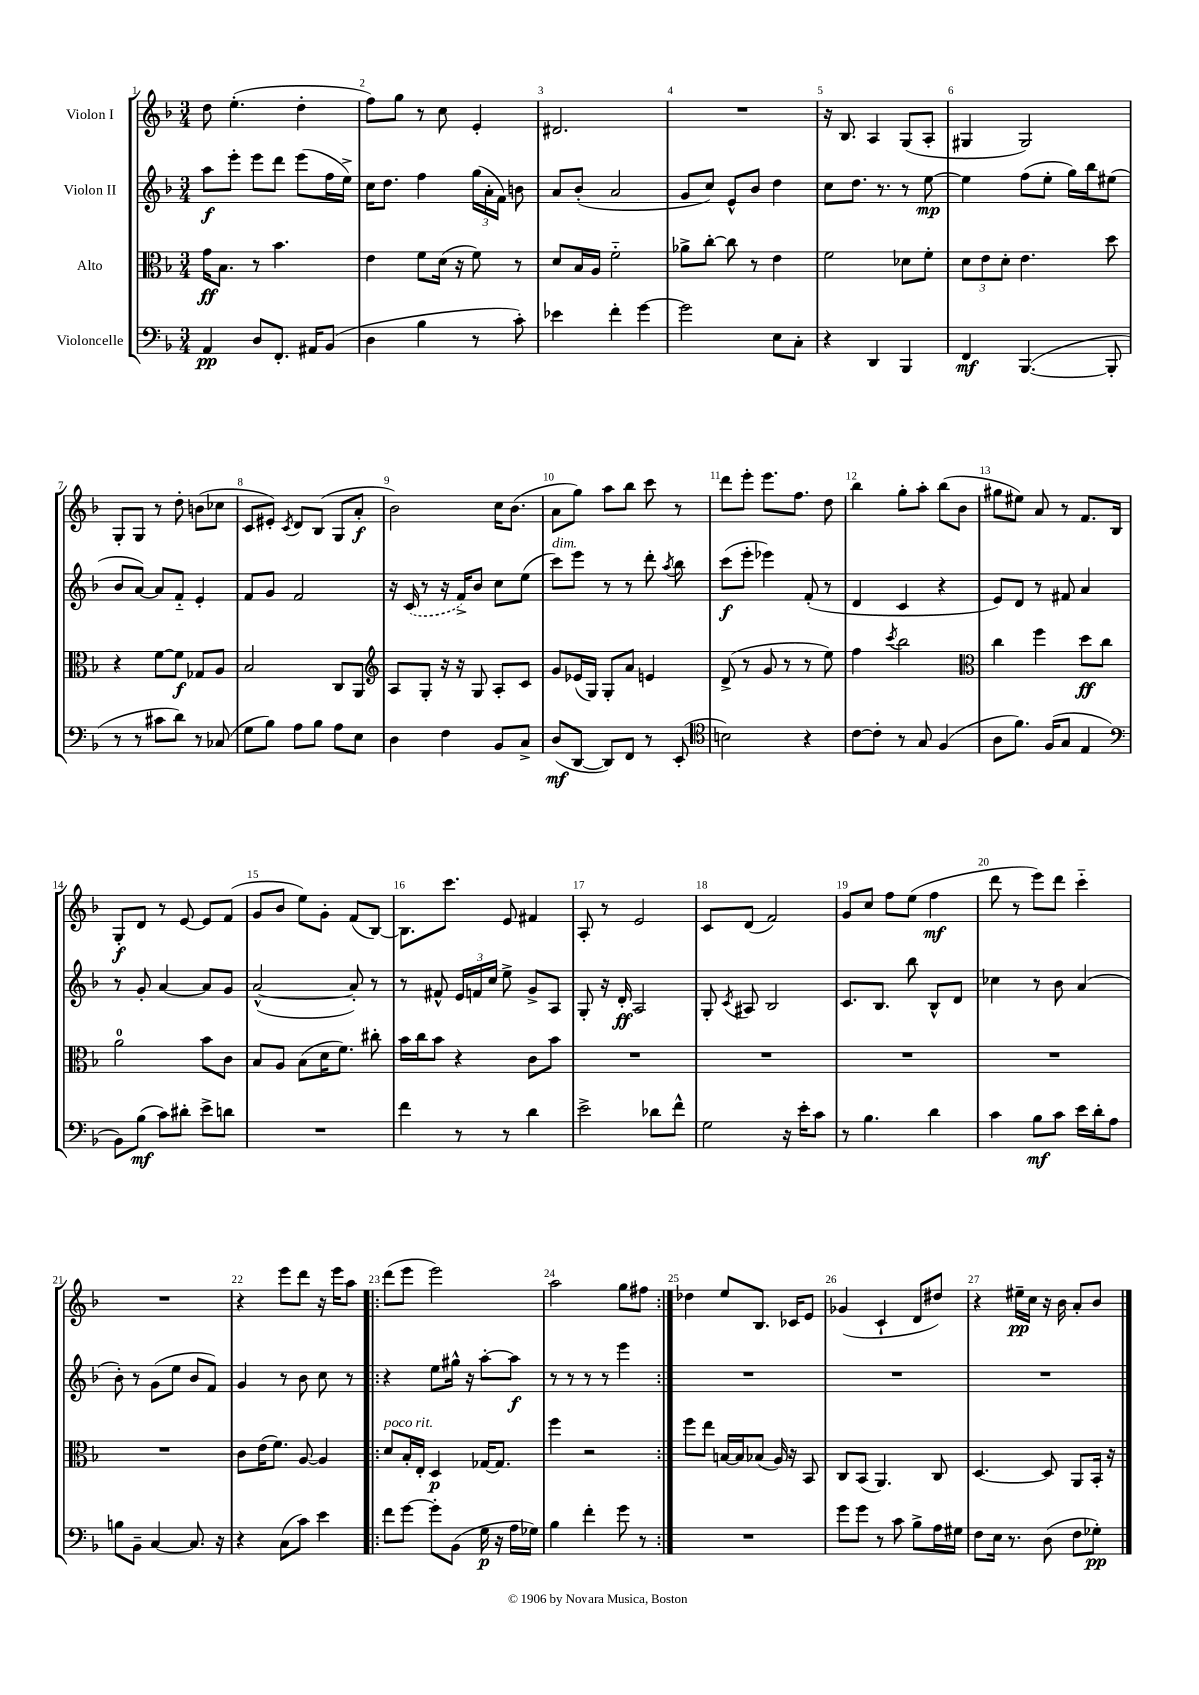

**kern	**kern	**kern	**kern
*staff4	*staff3	*staff2	*staff1
*clefF4	*clefC3	*clefG2	*clefG2
*k[b-]	*k[b-]	*k[b-]	*k[b-]
*M3/4	*M3/4	*M3/4	*M3/4
4AA	16g	8aa	8dd
.	8.B-	.	.
.	.	8eee'	(4.ee'
8D	8r	8eee	.
8.FF'	4.b-	8ddd	.
.	.	(8eee	4dd'
16AA#	.	.	.
(8BB-	.	16ff	.
.	.	16ee^)	.
=	=	=	=
4D	4e	16cc	8ff)
.	.	8.dd	.
.	.	.	8gg
4B-	8f	4ff	8r
.	(16d	.	8cc
.	16r	.	.
8r	8f)	(24gg	4e'
.	.	24a'	.
.	.	24f)	.
8c')	8r	8b	.
=	=	=	=
4e-	8d	8a	2.d#
.	16B-	(8b-'	.
.	16A	.	.
4f'	2f'~	2a	.
[4g	.	.	.
=	=	=	=
2g]	8a-^	8g	2.r
.	[8cc'	8cc)	.
.	8cc]	8e^^	.
.	8r	8b-	.
8E	4e	4dd	.
8C'	.	.	.
=	=	=	=
4r	2f	8cc	16r
.	.	.	8.B-
.	.	8.dd	.
4DD	.	.	4A
.	.	8.r	.
4BBB-	8d-	8r	(8G
.	8f'	[8ee	8A'
=	=	=	=
4FF	12d	4ee]	4G#
.	12e	.	.
.	12d'	.	.
([4.BBB-	4.e	(8ff	2G#)
.	.	8ee'	.
.	.	16gg)	.
.	.	16bb-	.
8BBB-']	8dd	(8ee#	.
=	=	=	=
8r	4r	8b-	8G'
8r	.	[8a)	8G
8c#	[8f	8a]	8r
8d)	8f]	8f'~	8dd'
8r	8G-	4e'	(8b
(8C-	8A	.	8cc-
=	=	=	=
8G	2B-	8f	8c
8B-)	.	8g	8e#')
.	.	.	8qc
8A	.	2f	8d
8B-	.	.	(8B-
8A	8C	.	8G
8E	8AA	.	8a'
=	=	=	=
*	*clefG2	*	*
4D	8A	16r	2b-)
.	.	(16c	.
.	8G'	8r	.
4F	16r	16r	.
.	16r	16f^)	.
.	8G	8b-	.
8BB-	8A'	8cc	16cc
.	.	.	(8.b-
8C^	8c	(8ee	.
=	=	=	=
(8D	8g	8ccc)	8a
[8DD	(16e-	8eee	8gg)
.	16G)	.	.
8DD])	8G'	8r	8aa
8FF	8a	8r	8bb-
8r	4e	8ddd'	8ccc
.	.	8qaa	.
(8EE'	.	8bb-	8r
=	=	=	=
*clefC4	*	*	*
2B)	(8d^	(8ccc	8ddd
.	8r	8eee'	8eee'
.	8g	4eee-)	8.eee
.	8r	.	.
.	.	.	8.ff
4r	8r	(8f'	.
.	8ee)	8r	8dd
=	=	=	=
[8c	4ff	4d	4bb-
8c']	.	.	.
.	8qccc	.	.
8r	2bb-	4c	8gg'
8G	.	.	8aa'
(4F	.	4r	(8bb-
.	.	.	8b-
=	=	=	=
*	*clefC3	*	*
8A	4cc	8e)	8gg#
8.f)	.	8d	8ee#)
.	4ff	8r	8a
(16F	.	.	.
8G	.	8f#	8r
4E	8dd	4a	8.f
.	8cc	.	.
.	.	.	16B-
=	=	=	=
*clefF4	*	*	*
8BB-)	2a	8r	8G'
(8B-	.	8g'	8d
8c)	.	[4a	8r
8d#'	.	.	[8e
8e^	8b-	8a]	8e]
8d	8c	8g	(8f
=	=	=	=
2.r	8B-	([2a^^	8g
.	8A	.	8b-
.	(8B-	.	8ee)
.	16d	.	8g'
.	8.f)	.	.
.	.	8a'])	(8f
.	8cc#'	8r	[8B-)
=	=	=	=
4f	16b-	8r	8.B-]
.	16cc	.	.
.	8b-	8f#^^	.
.	.	.	8.ccc
8r	4r	24e	.
.	.	24f	.
.	.	24cc	.
8r	.	8ee^	8e
4d	8c	8g^	4f#
.	8b-	8A	.
=	=	=	=
2e^	2.r	8G'	8A'
.	.	16r	8r
.	.	16d'	.
.	.	2A	2e
8d-	.	.	.
8f^^	.	.	.
=	=	=	=
2G	2.r	8G'	8c
.	.	8qc	.
.	.	8A#	(8d
.	.	2B-	2f)
16r	.	.	.
16e'	.	.	.
8c	.	.	.
=	=	=	=
8r	2.r	8.c	8g
4.B-	.	.	8cc
.	.	8.B-	.
.	.	.	8ff
.	.	8bb-	(8ee
4d	.	8B-^^	4ff
.	.	8d	.
=	=	=	=
4c	2.r	4cc-	8ddd
.	.	.	8r
8B-	.	8r	8eee)
8c	.	8b-	8ddd
16e	.	(4a	4ccc'~
16d'	.	.	.
8A	.	.	.
=	=	=	=
8B	2.r	8b-')	2.r
8BB-~	.	8r	.
[4C	.	(8g	.
.	.	8ee	.
8.C]	.	8b-	.
.	.	8f)	.
16r	.	.	.
=	=	=	=
4r	8c	4g	4r
.	(16e	.	.
.	8.f)	.	.
(8C	.	8r	8eee
8c)	[8A	8b-	8ddd
4e	4A]	8cc	16r
.	.	.	16eee
.	.	8r	8aa
=!|:	=!|:	=!|:	=!|:
8f	8d	4r	(8ddd
[8g	16B-'	.	8eee
.	16E'	.	.
8g']	4D	8ee	2eee)
(8BB-	.	16gg#^^	.
.	.	16r	.
16G	[16G-	[8aa'	.
16r	8.G-]	.	.
16A	.	8aa]	.
16G-)	.	.	.
=	=	=	=
4B-	4ff	8r	2aa
.	.	8r	.
4f'	2r	8r	.
.	.	8r	.
8g	.	4eee	8gg
8r	.	.	8ff#
=:|!	=:|!	=:|!	=:|!
2.r	8ff	2.r	4dd-
.	8ee	.	.
.	[16B	.	8ee
.	16B]	.	.
.	(8B-	.	8.B-
.	16A)	.	.
.	16r	.	16c-
.	8BB-	.	8e
=	=	=	=
8g	8C	2.r	(4g-
8g	(8BB-	.	.
8r	4.AA)	.	4c`
8c	.	.	.
8B-^	.	.	8d
16A	8C	.	8dd#)
16G#	.	.	.
=	=	=	=
8F	[4.D	2.r	4r
16E	.	.	.
8.r	.	.	.
.	.	.	16ee#~
.	.	.	16cc
(8D	8D]	.	16r
.	.	.	16b-
8F	8AA	.	8a'
8G-')	16BB-'	.	8b-
.	16r	.	.
==	==	==	==
*-	*-	*-	*-
